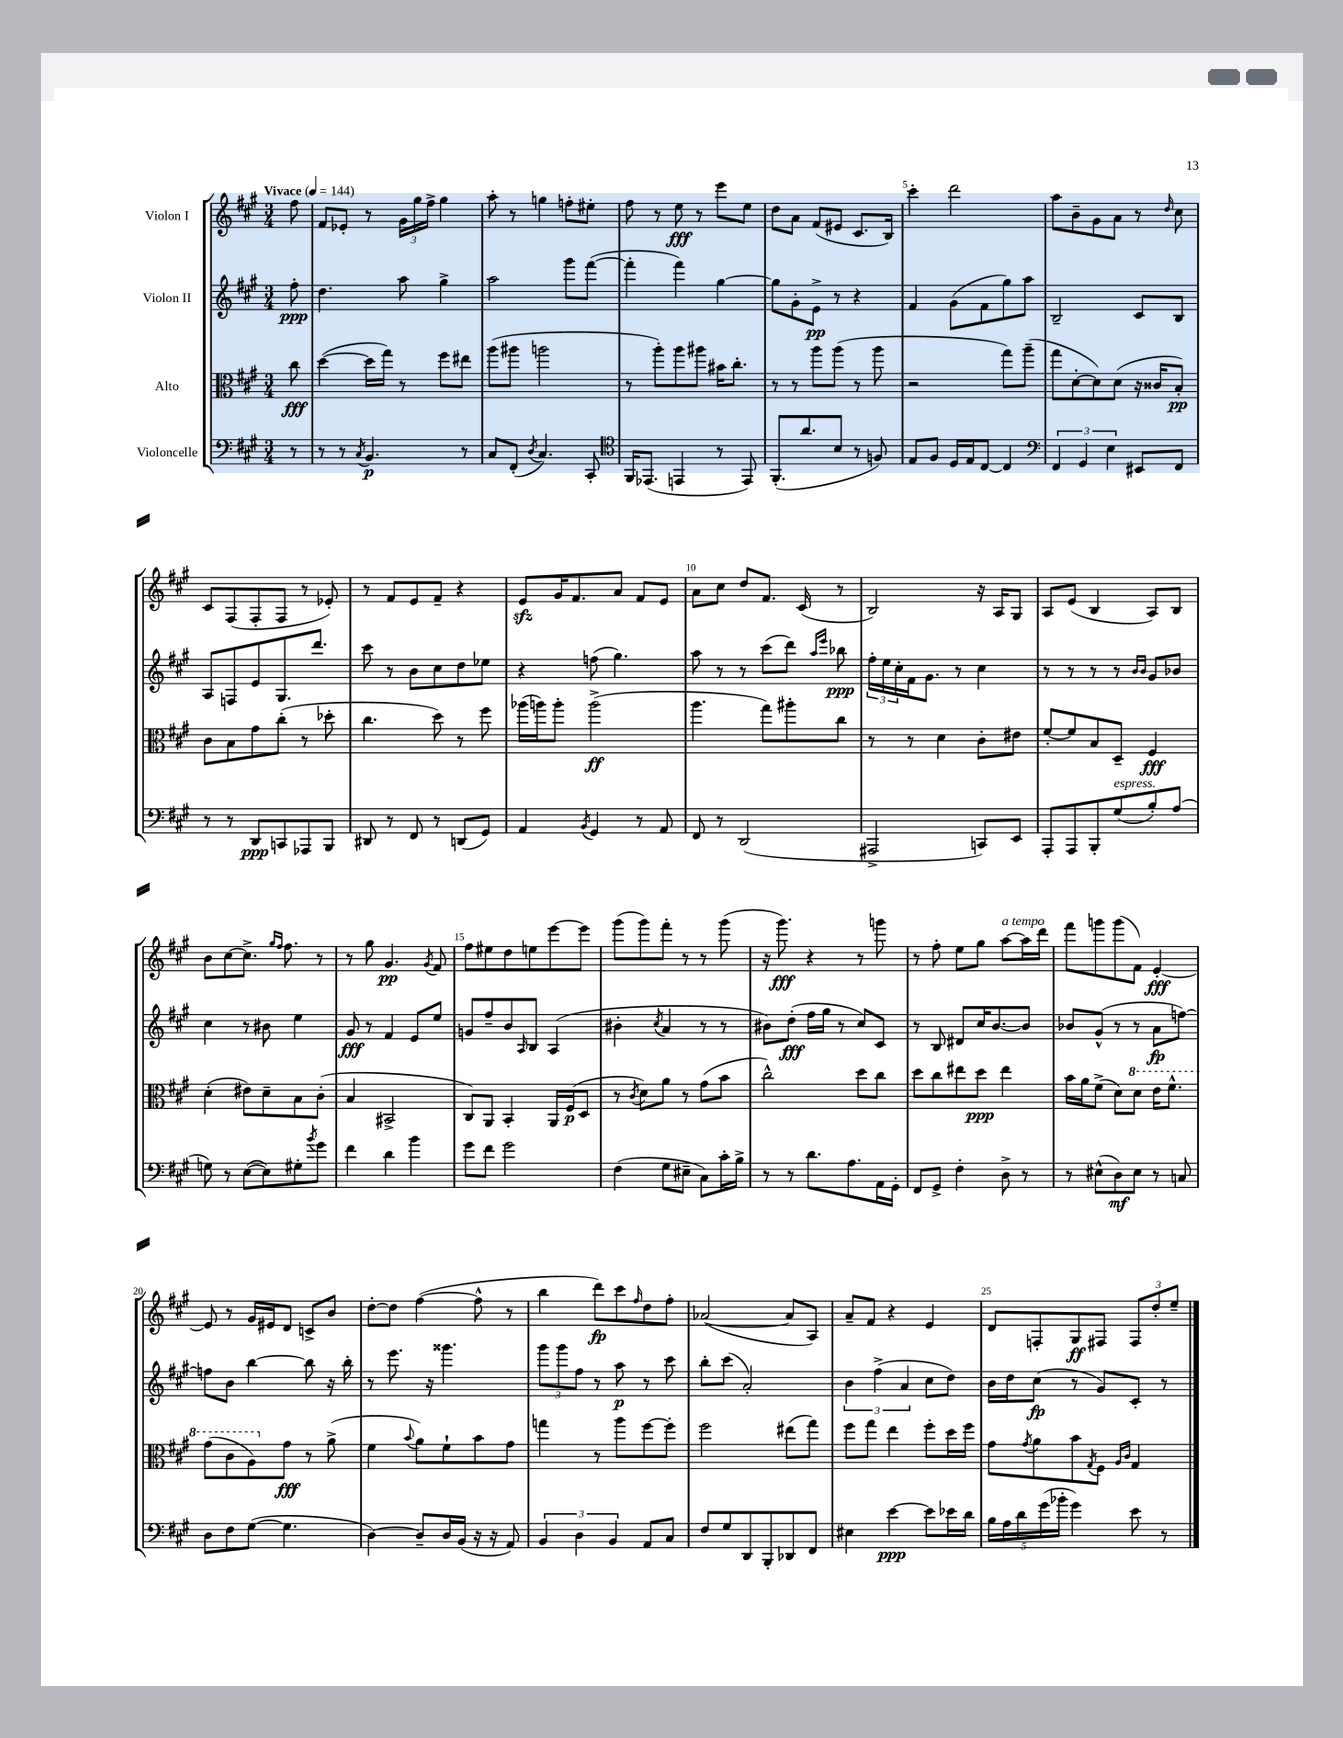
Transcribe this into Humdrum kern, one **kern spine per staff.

**kern	**dynam	**kern	**dynam	**kern	**dynam	**kern	**dynam
*part4	*part4	*part3	*part3	*part2	*part2	*part1	*part1
*staff4	*staff4	*staff3	*staff3	*staff2	*staff2	*staff1	*staff1
*I"Violoncelle	*	*I"Alto	*	*I"Violon II	*	*I"Violon I	*
*clefF4	*	*clefC3	*	*clefG2	*	*clefG2	*
*k[f#c#g#]	*	*k[f#c#g#]	*	*k[f#c#g#]	*	*k[f#c#g#]	*
*M3/4	*	*M3/4	*	*M3/4	*	*M3/4	*
*MM144	*	*MM144	*	*MM144	*	*MM144	*
=	=	=	=	=	=	=	=
!	!	!	!	!	!	!LO:TX:a:B:t=Vivace	!
8r	.	8cc#\	fff	8ff#'\	ppp	8ff#\	.
=1	=1	=1	=1	=1	=1	=1	=1
8r	.	([4dd\	.	4.dd\	.	8f#/L	.
8r	.	.	.	.	.	8e-X'/J	.
8qC#/	.	.	.	.	.	.	.
4.BB/	p	16dd\LL]	.	.	.	8r	.
.	.	16gg#\JJ)	.	.	.	.	.
.	.	8r	.	8aa\	.	24g#\LL	.
.	.	.	.	.	.	24gg#\	.
.	.	.	.	.	.	24ff#^\JJ	.
.	.	8ff#\L	.	4gg#^\	.	4gg#\	.
8r	.	8ee#X\J	.	.	.	.	.
=2	=2	=2	=2	=2	=2	=2	=2
8C#/L	.	(8aa\L	.	2aa\	.	8aa'\	.
(8FF#'/J	.	8aa#X\J	.	.	.	8r	.
8qD/	.	.	.	.	.	.	.
4.C#/)	.	2aan\	.	.	.	4ggn\	.
.	.	.	.	8ggg#\L	.	8ffn'\L	.
8CC#'/	.	.	.	([8fff#\J	.	8ee#X'\J	.
=3	=3	=3	=3	=3	=3	=3	=3
*clefC4	*	*	*	*	*	*	*
16FF#/KL	.	8r	.	4fff#'\]	.	8ff#\	.
(8.EE-X/J	.	.	.	.	.	.	.
.	.	8aa'\L)	.	.	.	8r	.
4EEn/	.	8aa\	.	4fff#\)	.	8ee\	fff
.	.	8aa#X\J	.	.	.	8r	.
8r	.	16b#X\KL	.	[4gg#\	.	8eee\L	.
.	.	8.cc#'\J	.	.	.	.	.
8EE/)	.	.	.	.	.	8ee\J	.
=4	=4	=4	=4	=4	=4	=4	=4
(8.FF#'/L	.	8r	.	8gg#\L]	.	8dd\L	.
.	.	8r	.	8g#'\	.	8a\J	.
8.a/	.	.	.	.	.	.	.
.	.	8aa\L	.	8e^\J	pp	(8f#/L	.
8B/J	.	(8aa\J	.	8r	.	8e#X/J	.
8r	.	8r	.	4r	.	8.c#/L	.
8Fn/)	.	8aa\	.	.	.	.	.
.	.	.	.	.	.	16B/Jk)	.
=5	=5	=5	=5	=5	=5	=5	=5
8E/L	.	2r	.	4f#/	.	4ccc#'\	.
8F#/J	.	.	.	.	.	.	.
16D/LL	.	.	.	(8g#\L	.	2ddd\	.
16E/J	.	.	.	.	.	.	.
[8C#/J	.	.	.	8f#\	.	.	.
4C#/]	.	8gg#\L)	.	8gg#\)	.	.	.
.	.	(8aa~\J	.	8aa\J	.	.	.
=6	=6	=6	=6	=6	=6	=6	=6
*clefF4	*	*	*	*	*	*	*
6FF#/	.	8gg#\L	.	2B~/	.	8aa\L	.
.	.	[8d'\	.	.	.	8b~\	.
6GG#/	.	.	.	.	.	.	.
.	.	8d\])	.	.	.	8g#\	.
6E\	.	.	.	.	.	.	.
.	.	(8d\J	.	.	.	8a\J	.
8EE#X/L	.	16r	.	8c#/L	.	8r	.
.	.	16c##X/KL	.	.	.	.	.
.	.	.	.	.	.	16qqdd/	.
8FF#/J	.	8B'/J)	pp	8B/J	.	8cc#\	.
!!LO:LB:g=z
=7	=7	=7	=7	=7	=7	=7	=7
8r	.	8c#\L	.	8A/L	.	8c#/L	.
8r	.	8B\	.	8Fn/	.	(8F#/	.
8DD/L	ppp	8g#\	.	8e/	.	8F#'/	.
8CCn/	.	(8cc#'\J	.	8.G#/	.	8F#/J	.
8AAA-X/	.	8r	.	.	.	8r	.
.	.	.	.	8.ddd/J	.	.	.
8BBB/J	.	8dd-X'\	.	.	.	8e-X'/)	.
=8	=8	=8	=8	=8	=8	=8	=8
8DD#X/	.	4.cc#\	.	8ccc#\	.	8r	.
8r	.	.	.	8r	.	8f#/L	.
8FF#/	.	.	.	8b\L	.	8e/	.
8r	.	8dd\)	.	8cc#\	.	8f#~/J	.
(8DDn/L	.	8r	.	8dd\	.	4r	.
8GG#/J)	.	8ff#\	.	8ee-X\J	.	.	.
=9	=9	=9	=9	=9	=9	=9	=9
4AA/	.	(16aa-X\LL	.	4r	.	8ezz/L	.
.	.	16aan\J)	.	.	.	.	.
.	.	8aa'\J	.	.	.	16g#/K	.
.	.	.	.	.	.	8.f#/	.
8qBB/	.	.	.	.	.	.	.
4GG#/	.	(2aa^\	ff	(8ffn\	.	.	.
.	.	.	.	4.gg#\)	.	8a/J	.
8r	.	.	.	.	.	8f#/L	.
8AA/	.	.	.	.	.	8e/J	.
=10	=10	=10	=10	=10	=10	=10	=10
8FF#/	.	4.aa\	.	8aa\	.	8a\L	.
8r	.	.	.	8r	.	8cc#\J	.
(2DD/	.	.	.	8r	.	8dd/L	.
.	.	8gg#\L)	.	(8ccc#\L	.	8.f#/J	.
.	.	8aa#X'\	.	8ddd\J)	.	.	.
.	.	.	.	.	.	(16c#/	.
.	.	.	.	16qqaa/LL	.	.	.
.	.	.	.	16qqeee/JJ	.	.	.
.	.	8cc#\J	.	8bb-X\	ppp	8r	.
=11	=11	=11	=11	=11	=11	=11	=11
2AAA#X^/	.	8r	.	24ff#'\LL	.	2B/)	.
.	.	.	.	24ee\	.	.	.
.	.	.	.	24cc#'\	.	.	.
.	.	8r	.	16f#\J	.	.	.
.	.	.	.	8.g#\J	.	.	.
.	.	4d\	.	.	.	.	.
.	.	.	.	8r	.	.	.
8CCn/L)	.	8c#'\L	.	4cc#\	.	16r	.
.	.	.	.	.	.	16A/KL	.
8EE/J	.	8e#X\J	.	.	.	8G#/J	.
=12	=12	=12	=12	=12	=12	=12	=12
8AAA'/L	.	[8f#'/L	.	8r	.	8A/L	.
8AAA/	.	8f#/]	.	8r	.	(8e/J	.
8BBB'/	.	8B/	.	8r	.	4B/	.
!LO:TX:a:i:t=espress.	!	!	!	!	!	!	!
(8G#/	.	8D~/J	.	8r	.	.	.
.	.	.	.	16qqb/LL	.	.	.
.	.	.	.	16qqb/JJ	.	.	.
8B'/)	.	4F#/	fff	8g#/L	.	8A/L)	.
(8A/J	.	.	.	8b-X/J	.	8B/J	.
!!LO:LB:g=z
=13	=13	=13	=13	=13	=13	=13	=13
8Gn\)	.	(4d'\	.	4cc#\	.	8b\L	.
8r	.	.	.	.	.	[8cc#\	.
([8E\L	.	8e#X\L)	.	8r	.	8.cc#^\J]	.
8E\])	.	8d~\	.	8b#X\	.	.	.
.	.	.	.	.	.	16qqgg#/LL	.
.	.	.	.	.	.	16qqff#/JJ	.
.	.	.	.	.	.	8.ff#\	.
8G#X'\	.	8B\	.	4ee\	.	.	.
8qb/	.	.	.	.	.	.	.
8g#\J	.	(8c#'\J	.	.	.	8r	.
=14	=14	=14	=14	=14	=14	=14	=14
4f#\	.	4B/	.	8g#/	fff	8r	.
.	.	.	.	8r	.	8gg#\	.
4d\	.	2BB#X^/	.	4f#/	.	4.g#/	pp
4b\	.	.	.	8e/L	.	.	.
.	.	.	.	.	.	8qg#/	.
.	.	.	.	8ee/J	.	8f#/	.
=15	=15	=15	=15	=15	=15	=15	=15
8g#\L	.	8C#/L)	.	8gn/L	.	8ff#\L	.
8f#\J	.	8AA/J	.	8ff#~/	.	8ee#X\	.
2g#\	.	4BB'/	.	8b/	.	8dd\	.
.	.	.	.	16qqA/	.	.	.
.	.	.	.	8B/J	.	8een\	.
.	.	16AA/LL	.	(4A/	.	[8eee\	.
.	.	(16F#/J	p	.	.	.	.
.	.	8D/J	.	.	.	8eee\J]	.
=16	=16	=16	=16	=16	=16	=16	=16
(4F#\	.	8r	.	4b#X'\	.	(8ggg#\L	.
.	.	8qc#/	.	.	.	.	.
.	.	8d\L)	.	.	.	8ggg#\)	.
.	.	.	.	8qcc#/	.	.	.
8G#\L	.	8a\J	.	4a/	.	8fff#'\J	.
8E#X~\J	.	8r	.	.	.	8r	.
8C#\L)	.	(8g#\L	.	8r	.	8r	.
16c#'\L	.	8b\J	.	8r	.	(8ggg#\	.
16B^\JJ	.	.	.	.	.	.	.
=17	=17	=17	=17	=17	=17	=17	=17
8r	.	2cc#^^\)	.	8b#X\L)	.	16r	.
.	.	.	.	.	.	8.ggg#\)	fff
8r	.	.	.	(8dd'\J	fff	.	.
8.d\L	.	.	.	16ff#\LL	.	4r	.
.	.	.	.	16gg#\JJ	.	.	.
.	.	.	.	8r	.	.	.
8.A\	.	.	.	.	.	.	.
.	.	8dd\L	.	8cc#/L)	.	8r	.
16AA\L	.	8cc#\J	.	8c#/J	.	8gggn\	.
16GG#'\JJ	.	.	.	.	.	.	.
=18	=18	=18	=18	=18	=18	=18	=18
8FF#/L	.	8dd\L	.	8r	.	8r	.
8GG#^/J	.	8cc#\	.	8B/	.	8ff#'\	.
4F#'\	.	8ee#X\	.	8d#X/L	.	8ee\L	.
.	.	8dd\J	ppp	16cc#/K	.	8gg#\J	.
.	.	.	.	[8.b/	.	.	.
!	!	!	!	!	!	!LO:TX:a:i:t=a tempo	!
8D^\	.	4ee#\	.	.	.	[8aa\L	.
8r	.	.	.	8b/J]	.	16aa\L]	.
.	.	.	.	.	.	16ddd\JJ	.
=19	=19	=19	=19	=19	=19	=19	=19
8r	.	16b\LL	.	8b-X/L	.	8fff#\L	.
.	.	16a\J	.	.	.	.	.
(8E#X^^\L	.	(8f#^\J	.	(8g#^^/J	.	8gggn\	.
8D\)	mf	8d\L)	.	8r	.	(8ggg\	.
*	*	*8va	*	*	*	*	*
8E#\J	.	8dd\J	.	8r	.	8f#\J)	.
8r	.	16ee\KL	.	8a\L	fp	[4e'/	fff
.	.	8.ff#^^\J	.	.	.	.	.
8Cn/	.	.	.	[8ffn\J)	.	.	.
!!LO:LB:g=z
=20	=20	=20	=20	=20	=20	=20	=20
8D\L	.	(8gg#\L	.	8ffn\L]	.	8e/]	.
8F#\	.	8cc#\	.	8b\J	.	8r	.
([8G#\J	.	8a\)	.	[4bb\	.	16g#/LL	.
.	.	.	.	.	.	16e#X/J	.
*	*	*X8va	*	*	*	*	*
4.G#\]	.	8g#\J	fff	.	.	8d/J	.
.	.	8r	.	8bb\]	.	8cn^/L	.
.	.	(8a^\	.	16r	.	8b/J	.
.	.	.	.	16bb'\	.	.	.
=21	=21	=21	=21	=21	=21	=21	=21
[4D\)	.	4f#\	.	8r	.	[8dd'\L	.
.	.	.	.	8.eee\	.	8dd\J]	.
.	.	8qqb/	.	.	.	.	.
8D~/L]	.	8a\L)	.	.	.	([4ff#\	.
.	.	.	.	16r	.	.	.
16D/L	.	8f#`\	.	4.ggg##X\	.	.	.
(16BB/JJ	.	.	.	.	.	.	.
16r	.	8b\	.	.	.	8ff#^^\]	.
16r	.	.	.	.	.	.	.
8AA/)	.	8g#\J	.	.	.	8r	.
=22	=22	=22	=22	=22	=22	=22	=22
6BB/	.	4ggn\	.	12ggg#\L	.	4bb\	.
.	.	.	.	12ggg#\	.	.	.
6D\	.	.	.	12ff#\J	.	.	.
.	.	8r	.	8r	.	8ddd\L)	fp
6BB/	.	.	.	.	.	.	.
.	.	8aa\L	.	8aa\	p	8ccc#\	.
.	.	.	.	.	.	16qqff#/	.
8AA/L	.	[8ff#\	.	8r	.	8dd\	.
8C#/J	.	8ff#'\J]	.	8ccc#\	.	8ff#'\J	.
=23	=23	=23	=23	=23	=23	=23	=23
8F#/L	.	2ff#\	.	8bb'\L	.	([2a-X/	.
8G#/	.	.	.	(8ccc#\J	.	.	.
8DD/	.	.	.	2a'/)	.	.	.
8BBB'/	.	.	.	.	.	.	.
8DD-X/	.	(8ee#X\L	.	.	.	8a-/L]	.
8FF#/J	.	8gg#\J)	.	.	.	8A/J)	.
=24	=24	=24	=24	=24	=24	=24	=24
4E#X\	.	8ff#\L	.	6b\	.	8a~/L	.
.	.	8gg#\J	.	.	.	8f#/J	.
.	.	.	.	(6ff#^\	.	.	.
[4e\	ppp	4ee\	.	.	.	4r	.
.	.	.	.	6a/	.	.	.
8e\L]	.	8ff#'\L	.	8cc#\L	.	4e/	.
16e-X\L	.	16dd\L	.	8dd\J)	.	.	.
16d\JJ	.	16ff#\JJ	.	.	.	.	.
=25	=25	=25	=25	=25	=25	=25	=25
20B\LL	.	8g#\L	.	16b\LL	.	8d/L	.
20A\	.	.	.	.	.	.	.
.	.	.	.	16dd\J	.	.	.
20d\	.	.	.	.	.	.	.
.	.	8qg#/	.	.	.	.	.
.	.	8a\	.	(8cc#\J	fp	8Fn'/	.
(20g#\	.	.	.	.	.	.	.
20b-X'\JJ	.	.	.	.	.	.	.
4g#\)	.	8b\	.	8r	.	8G#/	ff
.	.	8qG#/	.	.	.	.	.
.	.	8F#\J	.	8g#/L)	.	8F#X/J	.
.	.	16qqA/LL	.	.	.	.	.
.	.	16qqc#/JJ	.	.	.	.	.
8e\	.	4G#/	.	8c#'/J	.	12F#/L	.
.	.	.	.	.	.	12dd'/	.
8r	.	.	.	8r	.	.	.
.	.	.	.	.	.	12ee~/J	.
==	==	==	==	==	==	==	==
*-	*-	*-	*-	*-	*-	*-	*-
